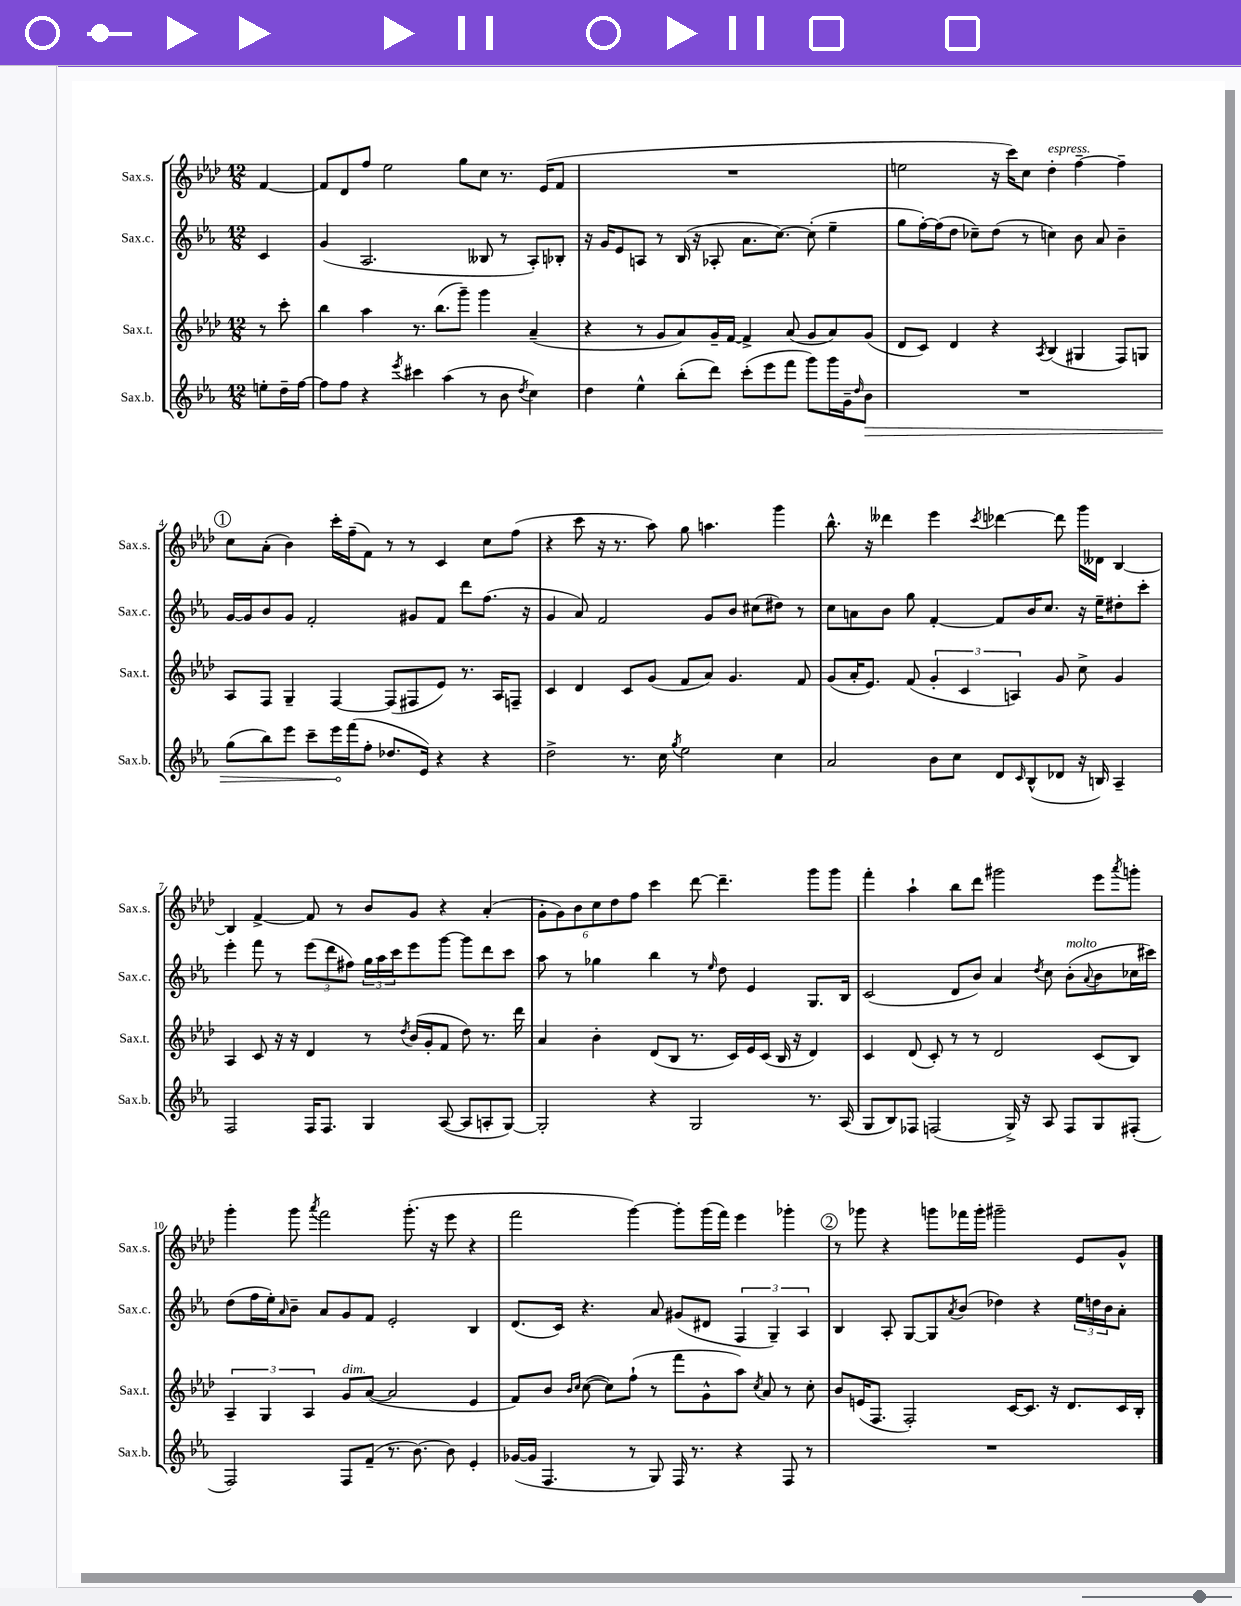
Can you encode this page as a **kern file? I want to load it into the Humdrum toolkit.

**kern	**dynam	**kern	**kern	**kern
*part4	*part4	*part3	*part2	*part1
*staff4	*staff4	*staff3	*staff2	*staff1
*I"Sax.b.	*	*I"Sax.t.	*I"Sax.c.	*I"Sax.s.
*I'Sax.b.	*	*I'Sax.t.	*I'Sax.c.	*I'Sax.s.
*clefG2	*	*clefG2	*clefG2	*clefG2
*k[b-e-a-]	*	*k[b-e-a-d-]	*k[b-e-a-]	*k[b-e-a-d-]
*M12/8	*	*M12/8	*M12/8	*M12/8
=	=	=	=	=
8een'\L	.	8r	4c/	[4f/
16dd~\L	.	8ccc'\	.	.
[16ff\JJ	.	.	.	.
=1	=1	=1	=1	=1
8ff\L]	.	4bb-\	(4g/	8f/L]
8ff\J	.	.	.	8d-/
4r	.	4aa-\	2.A-/	8ff/J
.	.	.	.	2ee-\
8qeee-/	.	.	.	.
4ccc#X\	.	8.r	.	.
.	.	(8.bb-\L	.	.
(4aa-\	.	.	.	.
.	.	8ggg~\J)	.	8gg\L
8r	.	4ggg\	8B--X/	8cc\J
8b-\	.	.	8r	8.r
8qdd/	.	.	.	.
4cc\)	.	(4a-~/	8A-'/L)	.
.	.	.	.	(16e-/KL
.	.	.	8B-X'/J	8f/J
=2	=2	=2	=2	=2
4dd\	.	4r	16r	1.r
.	.	.	16g/KL	.
.	.	.	8e-/	.
4ee-^^\	.	8r	8An/J	.
.	.	8g/L	8r	.
(8bb-'\L	.	8a-/)	(16B-/	.
.	.	.	16r	.
8ddd\J)	.	16g~/L	8A-X'/	.
.	.	[16f/JJ	.	.
(8ccc'\L	.	4f^/]	8.a-\L	.
8eee-\	.	.	.	.
.	.	.	[8.cc\J)	.
8fff\J	.	(8a-/	.	.
8ggg\L)	.	8g/L	(8cc'\]	.
16ggg\L	.	8a-/)	4ee-~\	.
16g~\J	.	.	.	.
16qqdd/	.	.	.	.
!	!LO:HP:b	!	!	!
8b-\J	>	(8g/J	.	.
=3	=3	=3	=3	=3
1.r	.	8d-/L	8gg\L	2een\
.	.	8c/J)	[16ff'\L)	.
.	.	.	(16ff\J]	.
.	.	4d-/	8dd\J	.
.	.	.	8cc-X~\L)	.
.	.	4r	(8dd\J	16r
.	.	.	.	16ccc\KL)
.	.	.	8r	8cc\J
.	.	8qA-/	.	.
!	!	!	!	!LO:TX:a:i:t=espress.
.	.	(4B-/	4ccn\)	4dd-'\
.	.	4G#X/	8b-\	[4ff~\
.	.	.	8a-/	.
.	.	8F/L)	4b-~\	4ff~\]
.	.	8Gn/J	.	.
!!LO:LB:g=z
!!LO:REH:place=s1:t=1
=4	=4	=4	=4	=4
(8gg\L	.	8A-/L	[16g/LL	8cc\L
.	.	.	16g/J]	.
8bb-\)	.	8F/J	8b-/	(8a-'\J
8eee-\J	.	4G~/	8g/J	4b-\)
8ccc~\L	.	.	2f'/	.
16eee-\L	.	[4F/	.	16ccc'\LL
(16fff\J	]	.	.	(16ff~\J
8ff'\J	.	.	.	8f\J)
8.dd-X/L	.	(8F/L]	.	8r
.	.	8F#X/	8g#X/L	8r
16e-/Jk)	.	.	.	.
4r	.	8e-/J)	8f/J	4c/
.	.	8.r	8ddd\L	.
4r	.	.	(8.ff\J	8cc\L
.	.	16A-/KL	.	.
.	.	8Fn~/J	.	(8ff\J
.	.	.	16r	.
=5	=5	=5	=5	=5
2dd^\	.	4c/	4g/	4r
.	.	4d-/	8a-/)	8ccc\
.	.	.	2f/	16r
.	.	.	.	8.r
8.r	.	8c/L	.	.
.	.	(8g/J	.	8aa-\)
16cc\	.	.	.	.
8qgg/	.	.	.	.
2ee-\	.	8f/L	.	8gg\
.	.	8a-/J)	8g/L	4.aan\
.	.	4.g/	8b-/J	.
.	.	.	(8cc#X\L	.
4cc\	.	.	8dd#X\J)	4ggg\
.	.	8f/	8r	.
=6	=6	=6	=6	=6
2a-/	.	(8g/L	8cc\L	8.bb-^^\
.	.	16a-'/K	8an\	.
.	.	8.e-/J)	.	16r
.	.	.	8b-\J	4ddd--X\
.	.	(8f/	8gg\	.
8b-\L	.	6g'/	[4f'/	4eee-\
8cc\J	.	.	.	.
.	.	6c/	.	.
.	.	.	.	8qccc/
8d/L	.	.	8f/L]	[4ddd-X\
.	.	6An/)	.	.
16qqc/	.	.	.	.
(8B-^^/	.	.	16b-/K	.
.	.	.	8.cc/J	.
8d-X/J	.	8g/	.	8ddd-\]
16r	.	8cc^\	16r	16ggg\LL
16Bn/)	.	.	16ee-~\KL	16d--X\JJ
4A-~/	.	4g/	8dd#X'\	[4B-/
.	.	.	8ccc'\J	.
!!LO:LB:g=z
=7	=7	=7	=7	=7
2F/	.	4A-/	4eee-'\	4B-/]
.	.	8c/	8fff\	[4f^/
.	.	16r	8r	.
.	.	16r	.	.
16F/KL	.	4d-/	(12eee-\L	8f/]
8.F/J	.	.	.	.
.	.	.	12ddd\	.
.	.	.	.	8r
.	.	.	12ff#X\J)	.
4G/	.	8r	24gg\LL	8b-/L
.	.	.	24aa-\	.
.	.	.	24ccc\J	.
.	.	8qdd-/	.	.
.	.	(16b-/LL	8eee-\	8g/J
.	.	16g'/J	.	.
([8A-/	.	8f/J	[8ggg\J	4r
8A-/L]	.	8dd-\)	8ggg\L]	.
8An'/	.	8.r	8ddd\	(4a-'/
[8G/J)	.	.	8ccc\J	.
.	.	16ddd-\	.	.
=8	=8	=8	=8	=8
2G'/]	.	4a-/	8aa-\	12g'\L
.	.	.	.	12g\)
.	.	.	8r	.
.	.	.	.	12b-\
.	.	4b-'\	4gg-X\	12cc\
.	.	.	.	12dd-\
.	.	.	.	12ff\J
4r	.	(8d-/L	4bb-\	4ccc\
.	.	8B-/J	.	.
2G/	.	8.r	8r	[8ddd-\
.	.	.	16qqee-/	.
.	.	.	8dd\	4.ddd-~\]
.	.	16c/LL)	.	.
.	.	16e-/	4e-/	.
.	.	(16c/JJ	.	.
.	.	16B-/	.	.
.	.	16r	.	.
8.r	.	4d-/)	8.G/L	8ggg\L
.	.	.	.	8ggg\J
(16A-/	.	.	16B-/Jk	.
=9	=9	=9	=9	=9
8G/L	.	4c/	(2c/	4fff'\
8B-/)	.	.	.	.
8F-X/J	.	(8d-/	.	4aa-`\
(2Fn/	.	8c'/)	.	.
.	.	8r	8d/L	8bb-\L
.	.	8r	8b-/J)	8ddd-\J
.	.	2d-/	4a-/	2ggg#X\
16G^/)	.	.	.	.
16r	.	.	.	.
.	.	.	8qdd/	.
8A-/	.	.	8cc\	.
!	!	!	!LO:TX:a:i:t=molto	!
8F/L	.	.	(8b-'\L	.
.	.	.	8qqa-/	.
8G/	.	(8c/L	8b-\	8eee-\L
.	.	.	.	8qaaa-/
(8F#X'/J	.	8B-/J)	16cc-X\L	8gggn'\J
.	.	.	16ccc#X\JJ)	.
!!LO:LB:g=z
=10	=10	=10	=10	=10
2F/)	.	6A-~/	(8dd\L	4ggg'\
.	.	.	16ff\L	.
.	.	6G/	.	.
.	.	.	16ee-'\J)	.
.	.	.	16qqa-/	.
.	.	.	8b-~\J	8ggg\
.	.	6A-/	.	.
.	.	.	.	8qaaa-/
.	.	.	8a-/L	2fff\
!	!	!LO:TX:a:i:t=dim.	!	!
8F/L	.	8g/L	8g/	.
(8f~/J	.	([8a-/J	8f/J	.
8.r	.	2a-/]	2e-'/	.
.	.	.	.	(8.ggg'\
[8.b-\)	.	.	.	.
.	.	.	.	16r
8b-\]	.	.	.	8eee-\
4e-'/	.	4e-/	4B-/	4r
=11	=11	=11	=11	=11
([16g-X/LL	.	8f/L)	(8.d/L	2fff\
16g-/JJ]	.	.	.	.
4.F/	.	8b-/J	.	.
.	.	.	16c/Jk)	.
.	.	16qqb-/LL	.	.
.	.	16qqcc/JJ	.	.
.	.	([8cc\	4.r	.
.	.	8cc\L])	.	.
8r	.	(8ff`\J	.	[4ggg\)
8G/)	.	8r	8a-/	.
16F/	.	8fff\L	(8g#X/L	8ggg'\L]
8.r	.	.	.	.
.	.	8g^^\	8d#X/J	(16ggg\L
.	.	.	.	16fff\JJ)
4r	.	8aa-\J)	6F/	4eee-\
.	.	8qcc/	.	.
.	.	8a-/	.	.
.	.	.	6G~/)	.
8F/	.	8r	.	4ggg-X'\
.	.	.	6A-/	.
8r	.	8cc'\	.	.
!!LO:REH:place=s1:t=2
=12	=12	=12	=12	=12
1.r	.	8b-/L	4B-/	8r
.	.	(16en/K	.	8ggg-X\
.	.	8.F/J	.	.
.	.	.	8A-'/	4r
.	.	2F'/)	[8G/L	.
.	.	.	8G/]	8gggn\L
.	.	.	8qa-/	.
.	.	.	(8b-/J	16fff-X\L
.	.	.	.	16ggg'\JJ
.	.	.	4dd-X\)	2ggg#X~\
.	.	[16c/KL	.	.
.	.	8.c/J]	.	.
.	.	.	4r	.
.	.	16r	.	.
.	.	8.d-/L	.	.
.	.	.	24ee-\LL	8e-/L
.	.	.	24ddn\	.
.	.	.	24b-\J	.
.	.	16c/L	8a-'\J	8g^^/J
.	.	16B-'/JJ	.	.
==	==	==	==	==
*-	*-	*-	*-	*-
